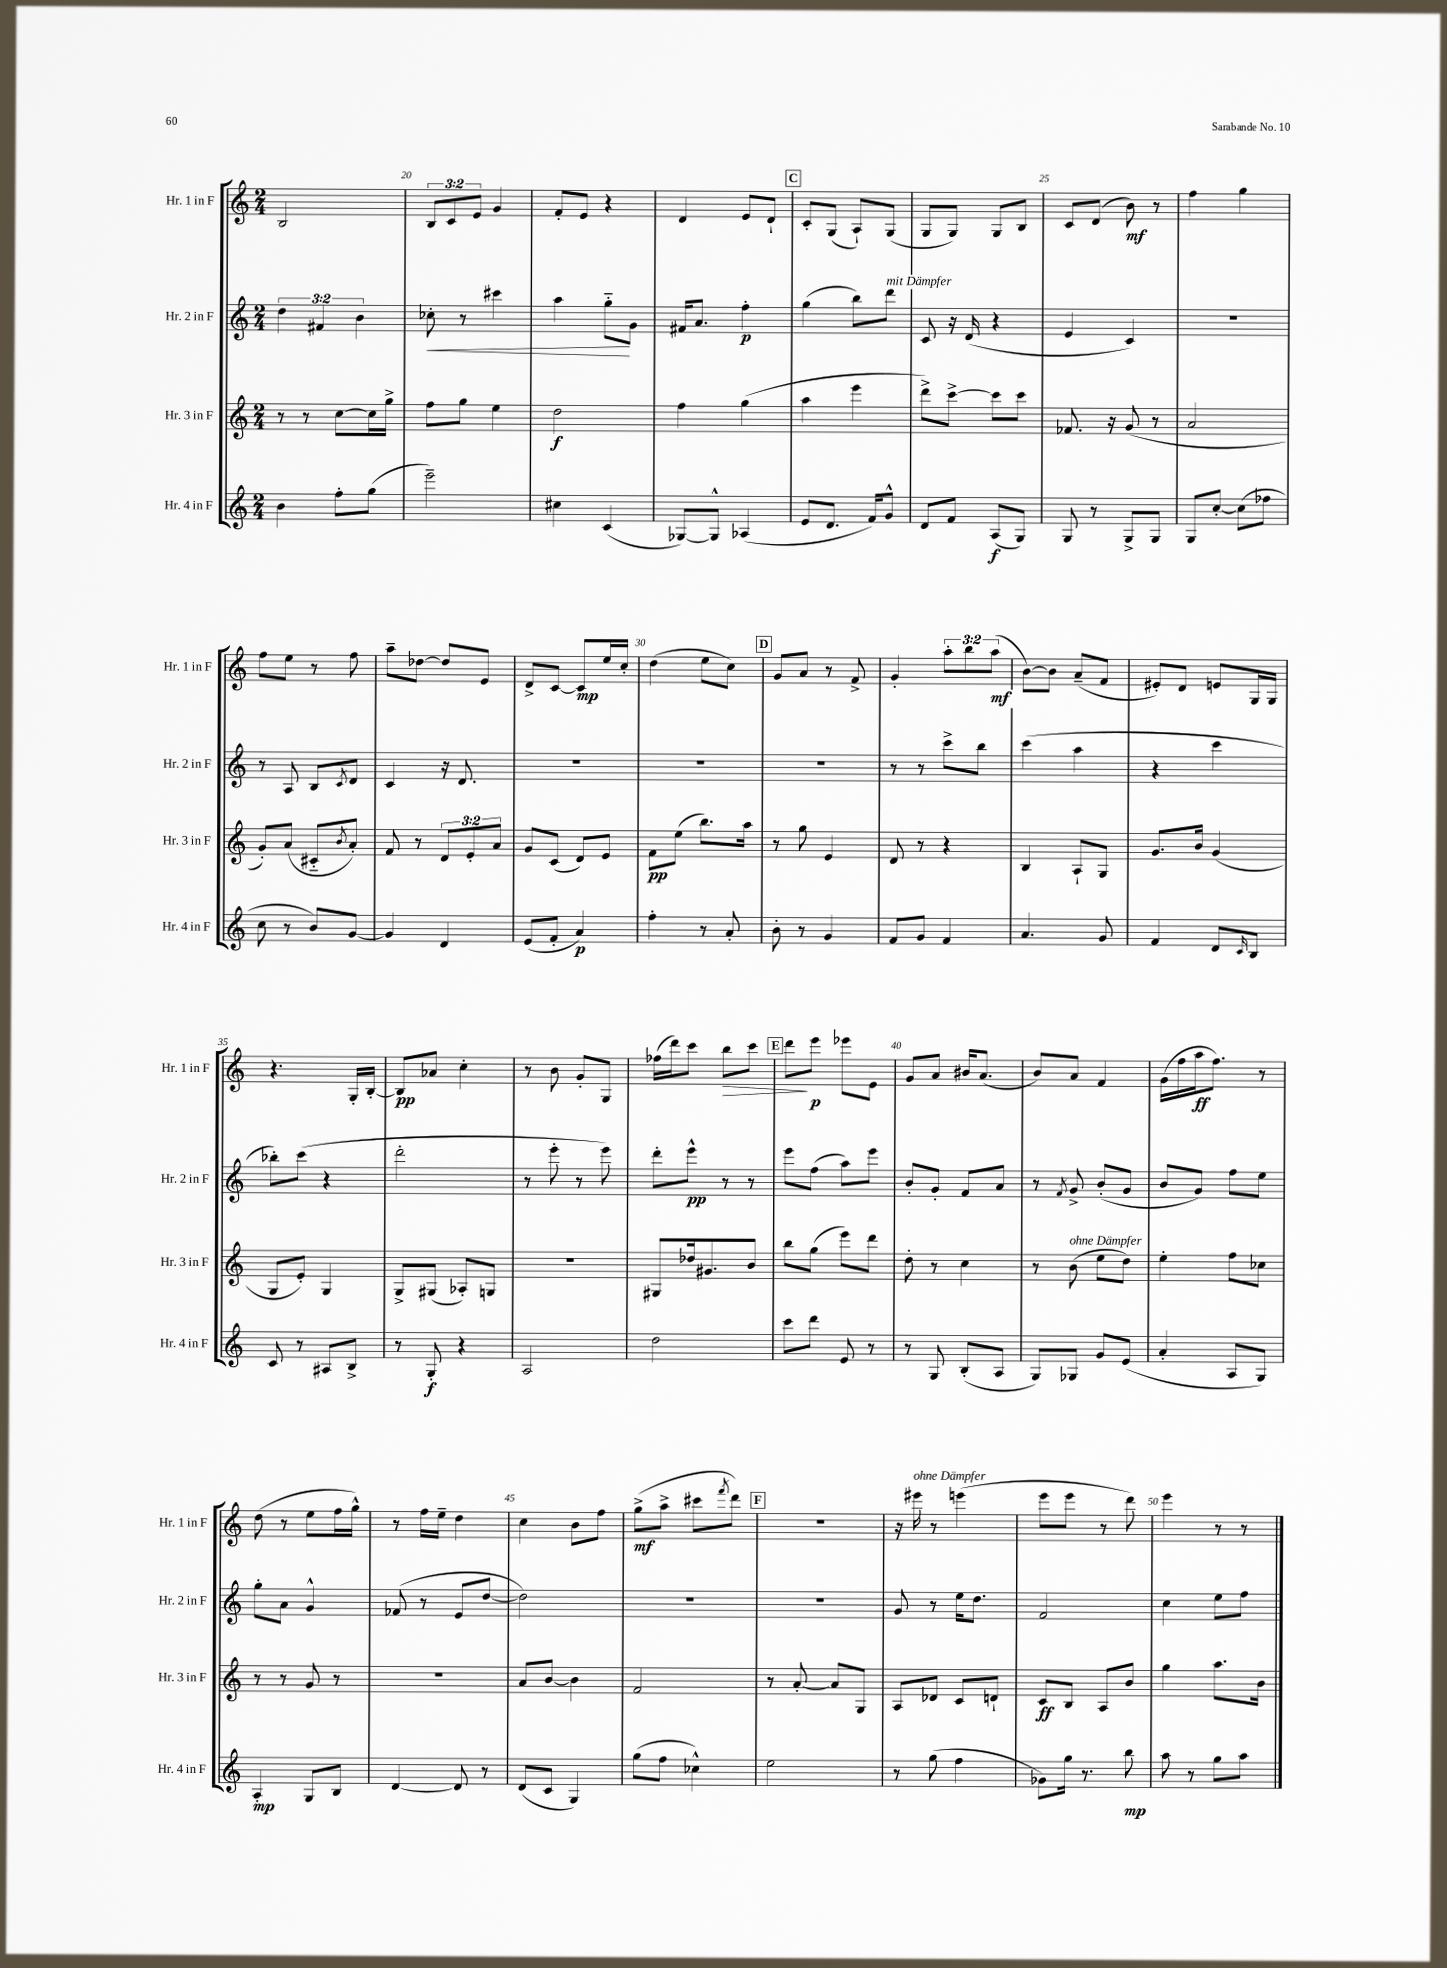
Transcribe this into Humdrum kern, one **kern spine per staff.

**kern	**dynam	**kern	**dynam	**kern	**dynam	**kern	**dynam
*part4	*part4	*part3	*part3	*part2	*part2	*part1	*part1
*staff4	*staff4	*staff3	*staff3	*staff2	*staff2	*staff1	*staff1
*I"Hr. 4 in F	*	*I"Hr. 3 in F	*	*I"Hr. 2 in F	*	*I"Hr. 1 in F	*
*I'Hr. 4 in F	*	*I'Hr. 3 in F	*	*I'Hr. 2 in F	*	*I'Hr. 1 in F	*
*clefG2	*	*clefG2	*	*clefG2	*	*clefG2	*
*k[]	*	*k[]	*	*k[]	*	*k[]	*
*M2/4	*	*M2/4	*	*M2/4	*	*M2/4	*
=19	=19	=19	=19	=19	=19	=19	=19
4b\	.	8r	.	6dd\	.	2B/	.
.	.	8r	.	.	.	.	.
.	.	.	.	6f#X/	.	.	.
8ff'\L	.	[8cc\L	.	.	.	.	.
.	.	.	.	6b\	.	.	.
(8gg\J	.	16cc\L]	.	.	.	.	.
.	.	16gg^\JJ	.	.	.	.	.
=20	=20	=20	=20	=20	=20	=20	=20
!	!	!	!	!	!LO:HP:b	!	!
2eee~\)	.	8ff\L	.	8cc-X'\	<	12B/L	.
.	.	.	.	.	.	12c/	.
.	.	8gg\J	.	8r	.	.	.
.	.	.	.	.	.	12e/J	.
.	.	4ee\	.	4ccc#X\	.	4g/	.
=21	=21	=21	=21	=21	=21	=21	=21
4cc#X\	.	2dd\	f	4aa\	.	8f'/L	.
.	.	.	.	.	.	8e/J	.
(4c/	.	.	.	8gg\L	.	4r	.
.	.	.	.	8g\J	[	.	.
=22	=22	=22	=22	=22	=22	=22	=22
[8G-X/L)	.	4ff\	.	16f#X/KL	.	4d/	.
.	.	.	.	8.a/J	.	.	.
8G-^^/J]	.	.	.	.	.	.	.
(4A-X/	.	(4gg\	.	4ff'\	p	8e/L	.
.	.	.	.	.	.	8d`/J	.
!!LO:REH:place=s1:t=C
=23	=23	=23	=23	=23	=23	=23	=23
8e/L	.	4aa\	.	(4gg\	.	8c'/L	.
8.d/J	.	.	.	.	.	(8G/J	.
.	.	4eee\	.	8bb\L)	.	8A`/L)	.
16f/KL)	.	.	.	.	.	.	.
!	!	!	!	!LO:TX:a:i:t=mit Dämpfer	!	!	!
8g^^/J	.	.	.	8ddd\J	.	(8G/J	.
=24	=24	=24	=24	=24	=24	=24	=24
8d/L	.	8ddd^\L)	.	8c/	.	8G/L	.
8f/J	.	[8ccc^\J	.	16r	.	8G/J)	.
.	.	.	.	(16d/	.	.	.
(8A/L	f	8ccc\L]	.	4r	.	8G/L	.
8G/J)	.	8ccc\J	.	.	.	8B/J	.
=25	=25	=25	=25	=25	=25	=25	=25
8G/	.	8.f-X/	.	4e/	.	8c/L	.
8r	.	.	.	.	.	(8d/J	.
.	.	16r	.	.	.	.	.
8G^/L	.	(8g/	.	4c/)	.	8b\)	mf
8G/J	.	8r	.	.	.	8r	.
=26	=26	=26	=26	=26	=26	=26	=26
8G/L	.	2a/	.	2r	.	4ff\	.
[8cc'/J	.	.	.	.	.	.	.
(8cc\L]	.	.	.	.	.	4gg\	.
8ff-X\J	.	.	.	.	.	.	.
!!LO:LB:g=z
=27	=27	=27	=27	=27	=27	=27	=27
8cc\	.	8g'/L)	.	8r	.	8ff\L	.
8r	.	(8a/J	.	8A/	.	8ee\J	.
8b/L)	.	8c#X/L	.	8B/L	.	8r	.
.	.	8qb/	.	8qc/	.	.	.
[8g/J	.	8a'/J)	.	8d/J	.	8ff\	.
=28	=28	=28	=28	=28	=28	=28	=28
4g/]	.	8f/	.	4c/	.	8aa~\L	.
.	.	8r	.	.	.	[8dd-X\J	.
4d/	.	12d/L	.	16r	.	8dd-/L]	.
.	.	.	.	8.d/	.	.	.
.	.	12e'/	.	.	.	.	.
.	.	.	.	.	.	8e/J	.
.	.	12a/J	.	.	.	.	.
=29	=29	=29	=29	=29	=29	=29	=29
(8e/L	.	8g/L	.	2r	.	8d^/L	.
8f'/J	.	(8c/J	.	.	.	[8c/J	.
4a/)	p	8d/L)	.	.	.	8c/L]	mp
.	.	8e/J	.	.	.	16ee/L	.
.	.	.	.	.	.	16cc'/JJ	.
=30	=30	=30	=30	=30	=30	=30	=30
4ff'\	.	8f\L	pp	2r	.	(4dd\	.
.	.	(8ee\J	.	.	.	.	.
8r	.	8.bb\L)	.	.	.	8ee\L	.
8a'/	.	.	.	.	.	8cc\J)	.
.	.	16aa\Jk	.	.	.	.	.
!!LO:REH:place=s1:t=D
=31	=31	=31	=31	=31	=31	=31	=31
8b'\	.	8r	.	2r	.	8g/L	.
8r	.	8gg\	.	.	.	8a/J	.
4g/	.	4e/	.	.	.	8r	.
.	.	.	.	.	.	8f^/	.
=32	=32	=32	=32	=32	=32	=32	=32
8f/L	.	8d/	.	8r	.	4g'/	.
8g/J	.	8r	.	8r	.	.	.
4f/	.	4r	.	8ccc^\L	.	12aa'\L	.
.	.	.	.	.	.	12bb\	.
.	.	.	.	8bb\J	.	.	.
.	.	.	.	.	.	(12aa\J	mf
=33	=33	=33	=33	=33	=33	=33	=33
4.a/	.	4B/	.	(4ccc\	.	[8b\L)	.
.	.	.	.	.	.	8b\J]	.
.	.	8A`/L	.	4aa\	.	(8a~/L	.
8g/	.	8G/J	.	.	.	8f/J	.
=34	=34	=34	=34	=34	=34	=34	=34
4f/	.	8.g/L	.	4r	.	8e#X'/L)	.
.	.	.	.	.	.	8d/J	.
.	.	16b/Jk	.	.	.	.	.
8d/L	.	(4g/	.	4ccc\	.	8en/L	.
16qqc/	.	.	.	.	.	.	.
8B/J	.	.	.	.	.	16G/L	.
.	.	.	.	.	.	16G/JJ	.
!!LO:LB:g=z
=35	=35	=35	=35	=35	=35	=35	=35
8c/	.	8G/L	.	8bb-X'\L)	.	4.r	.
8r	.	8e'/J)	.	(8ccc\J	.	.	.
8A#X/L	.	4G/	.	4r	.	.	.
8B^/J	.	.	.	.	.	16G'/LL	.
.	.	.	.	.	.	[16B'/JJ	.
=36	=36	=36	=36	=36	=36	=36	=36
8r	.	8G^/L	.	2ddd'\	.	8B/L]	pp
8G'/	f	(8G#X/J	.	.	.	8a-X/J	.
4r	.	8A-X'/L)	.	.	.	4cc'\	.
.	.	8Gn/J	.	.	.	.	.
=37	=37	=37	=37	=37	=37	=37	=37
2A/	.	2r	.	8r	.	8r	.
.	.	.	.	8eee'\	.	8b\	.
.	.	.	.	8r	.	8g'/L	.
.	.	.	.	8eee\)	.	8G/J	.
=38	=38	=38	=38	=38	=38	=38	=38
2dd\	.	8G#X/L	.	8ddd'\L	.	(16ff-X\LL	.
.	.	.	.	.	.	16ddd\J)	.
.	.	16dd-X/k	.	8eee^^\J	pp	8ccc\J	.
.	.	8.g#X/	.	.	.	.	.
!	!	!	!	!	!	!	!LO:HP:b
.	.	.	.	8r	.	8bb\L	>
.	.	8b/J	.	8r	.	8ccc\J	.
!!LO:REH:place=s1:t=E
=39	=39	=39	=39	=39	=39	=39	=39
8ccc\L	.	8bb\L	.	8eee\L	.	8ddd\L	.
8ddd\J	.	(8gg\J	.	(8ff\J	.	8eee\J	] p
8e/	.	8eee\L)	.	8aa\L)	.	8eee-X\L	.
8r	.	8ddd\J	.	8eee\J	.	8e\J	.
=40	=40	=40	=40	=40	=40	=40	=40
8r	.	8dd'\	.	8b'/L	.	8g/L	.
8G/	.	8r	.	8g'/J	.	8a/J	.
(8B'/L	.	4cc\	.	8f/L	.	16b#X/KL	.
.	.	.	.	.	.	(8.a/J	.
8A/J	.	.	.	8a/J	.	.	.
=41	=41	=41	=41	=41	=41	=41	=41
8G/L)	.	8r	.	8r	.	8b/L)	.
.	.	.	.	8qf/	.	.	.
!	!	!LO:TX:a:i:t=ohne Dämpfer	!	!	!	!	!
8G-X/J	.	(8b\	.	8g^/	.	8a/J	.
8g/L	.	8ee\L	.	(8b'/L	.	4f/	.
(8e/J	.	8dd\J)	.	8g/J	.	.	.
=42	=42	=42	=42	=42	=42	=42	=42
4a'/	.	4ee'\	.	8b/L	.	(16g\LL	.
.	.	.	.	.	.	16ff\	.
.	.	.	.	8g/J)	.	16aa\J	ff
.	.	.	.	.	.	8.ff\J)	.
8A/L	.	8ff\L	.	8ff\L	.	.	.
8G/J)	.	8cc-X\J	.	8ee\J	.	8r	.
!!LO:LB:g=z
=43	=43	=43	=43	=43	=43	=43	=43
4A'/	mp	8r	.	8gg'\L	.	(8dd\	.
.	.	8r	.	8a\J	.	8r	.
8G/L	.	8g/	.	4g^^/	.	8ee\L	.
8B/J	.	8r	.	.	.	16ff\L	.
.	.	.	.	.	.	16gg^^\JJ)	.
=44	=44	=44	=44	=44	=44	=44	=44
[4d/	.	2r	.	(8f-X/	.	8r	.
.	.	.	.	8r	.	16ff\LL	.
.	.	.	.	.	.	16ee~\JJ	.
8d/]	.	.	.	8e/L	.	4dd\	.
8r	.	.	.	[8dd/J	.	.	.
=45	=45	=45	=45	=45	=45	=45	=45
(8d/L	.	8a/L	.	2dd\])	.	4cc\	.
8c/J	.	[8b/J	.	.	.	.	.
4G/)	.	4b\]	.	.	.	8b\L	.
.	.	.	.	.	.	8ff\J	.
=46	=46	=46	=46	=46	=46	=46	=46
(8gg\L	.	2f/	.	2r	.	(8gg^\L	mf
8ff\J	.	.	.	.	.	8aa^\J	.
4cc-X^^\)	.	.	.	.	.	8ccc#X\L	.
.	.	.	.	.	.	8qfff/	.
.	.	.	.	.	.	8ddd\J)	.
!!LO:REH:place=s1:t=F
=47	=47	=47	=47	=47	=47	=47	=47
2ee\	.	8r	.	2r	.	2r	.
.	.	[8a'/	.	.	.	.	.
.	.	8a/L]	.	.	.	.	.
.	.	8G/J	.	.	.	.	.
=48	=48	=48	=48	=48	=48	=48	=48
8r	.	8A/L	.	8g/	.	16r	.
!	!	!	!	!	!	!LO:TX:a:i:t=ohne Dämpfer	!
.	.	.	.	.	.	16eee#X\	.
(8gg\	.	8d-X/J	.	8r	.	8r	.
4ff\	.	8c/L	.	16ee\KL	.	(4eeen\	.
.	.	.	.	8.dd\J	.	.	.
.	.	8dn`/J	.	.	.	.	.
=49	=49	=49	=49	=49	=49	=49	=49
8g-X\L)	.	8c/L	ff	2f/	.	8eee\L	.
16gg\Jk	.	8B/J	.	.	.	8eee\J	.
8.r	.	.	.	.	.	.	.
.	.	8A/L	.	.	.	8r	.
8bb\	mp	8b/J	.	.	.	8ddd\)	.
=50	=50	=50	=50	=50	=50	=50	=50
8aa\	.	4gg\	.	4cc\	.	4eee\	.
8r	.	.	.	.	.	.	.
8gg\L	.	8.aa\L	.	8ee\L	.	8r	.
8aa\J	.	.	.	8ff\J	.	8r	.
.	.	16b\Jk	.	.	.	.	.
==	==	==	==	==	==	==	==
*-	*-	*-	*-	*-	*-	*-	*-
